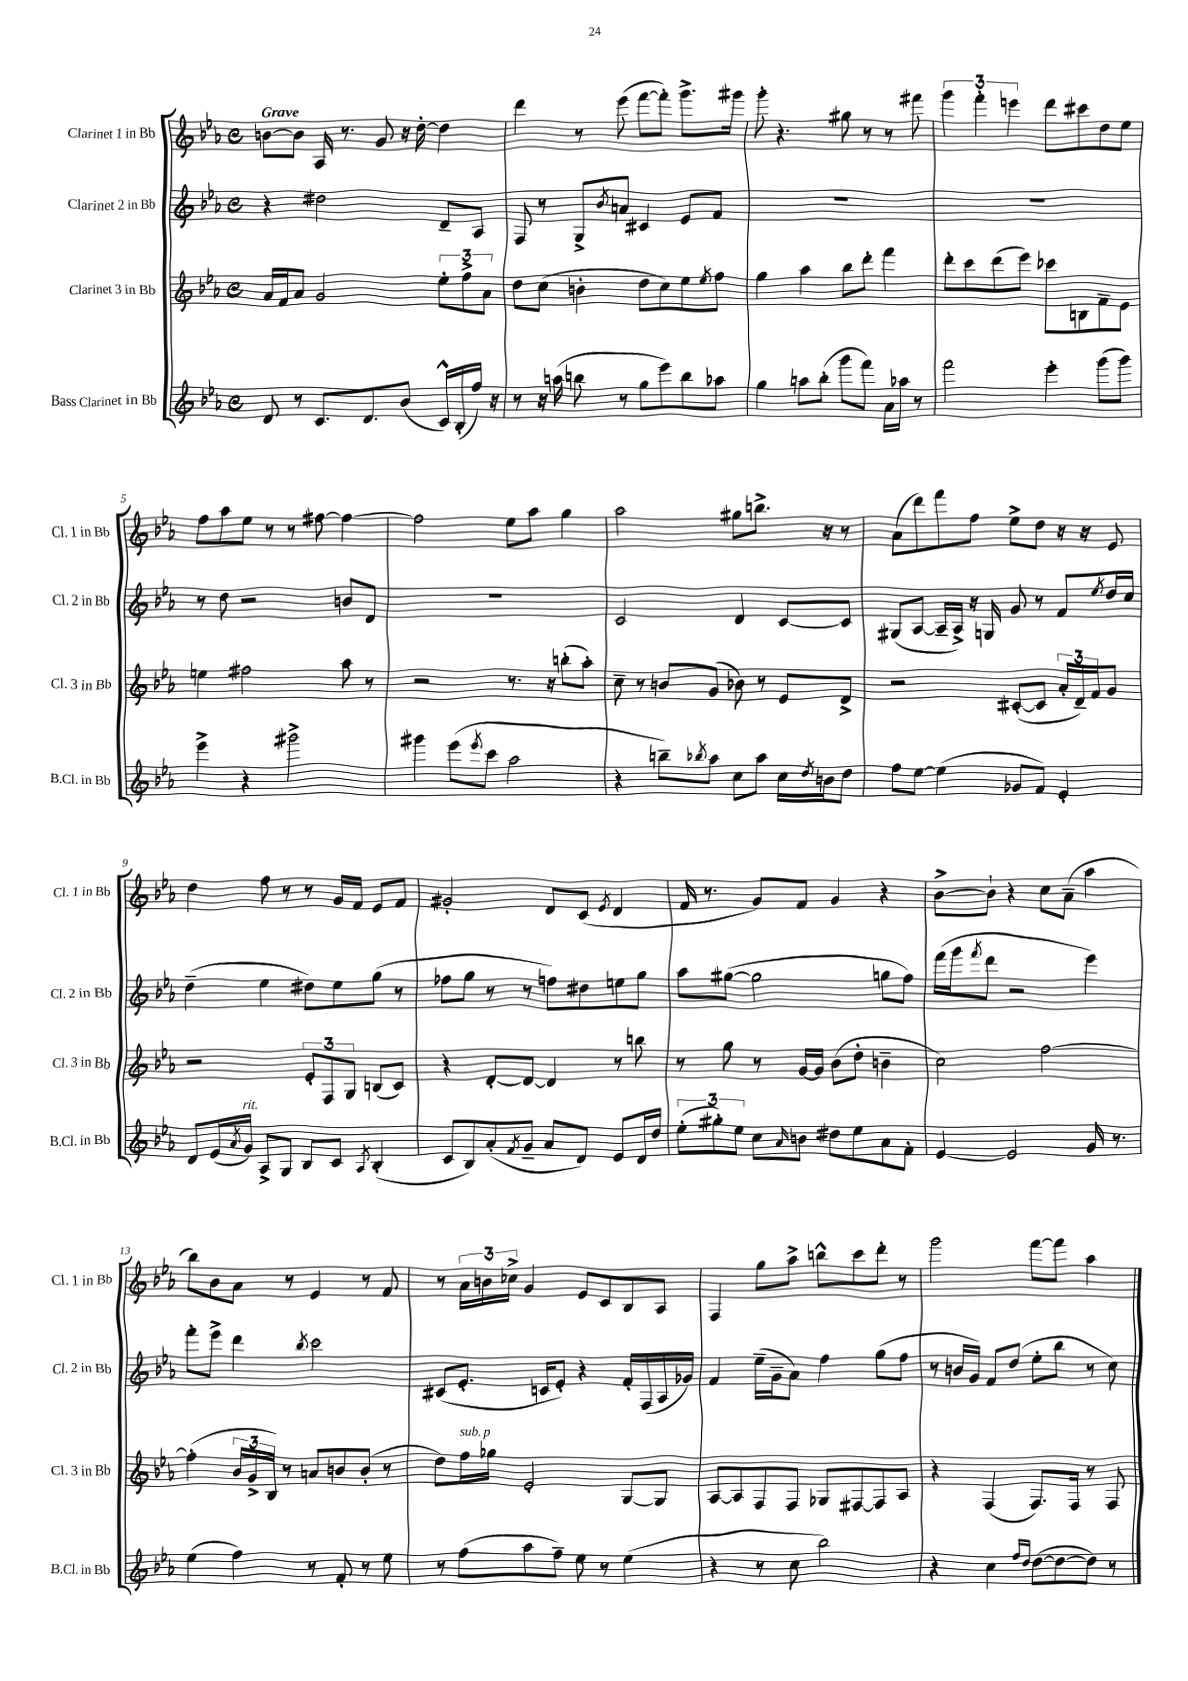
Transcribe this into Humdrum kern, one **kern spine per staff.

**kern	**kern	**kern	**kern
*part4	*part3	*part2	*part1
*staff4	*staff3	*staff2	*staff1
*I"Bass Clarinet in Bb	*I"Clarinet 3 in Bb	*I"Clarinet 2 in Bb	*I"Clarinet 1 in Bb
*I'B.Cl. in Bb	*I'Cl. 3 in Bb	*I'Cl. 2 in Bb	*I'Cl. 1 in Bb
*clefG2	*clefG2	*clefG2	*clefG2
*k[b-e-a-]	*k[b-e-a-]	*k[b-e-a-]	*k[b-e-a-]
*M4/4	*M4/4	*M4/4	*M4/4
*met(c)	*met(c)	*met(c)	*met(c)
=1	=1	=1	=1
!	!	!	!LO:TX:a:B:t=Grave
8d/	16a-/LL	4r	[8bn\L
.	16f/J	.	.
8r	8a-/J	.	8b\J]
8.c/L	2g/	2dd#X\	16A-/
.	.	.	8.r
8.d/	.	.	.
.	.	.	8g/
(8b-/J	.	.	16r
.	.	.	[16dd'\
16c^^/LL)	12ee-'\L	8d~/L	4dd\]
(16B-'/	.	.	.
.	12ff^\	.	.
16ff/JJ)	.	8A-/J	.
.	12a-\J	.	.
16r	.	.	.
=2	=2	=2	=2
8r	8dd\L	8F/	4ddd\
16r	(8cc\J	8r	.
(16aan\	.	.	.
8bbn\	4bn'\	8G^/L	8r
.	.	8qb-/	.
8r	.	8an/J	(8eee-\
8gg\L	8dd\L	4c#X/	[8fff\L
8eee-\)	8cc\)	.	8fff'\J])
8bb\	8ee-\	8e-/L	8.ggg^\L
.	8qee-/	.	.
8aa-X\J	8ff\J	8f/J	.
.	.	.	16ggg#X\Jk
=3	=3	=3	=3
4gg\	4gg\	1r	8ggg'\
.	.	.	4.r
8aan\L	4aa-\	.	.
(8bb-'\J	.	.	.
8ggg\L	8bb-\L	.	8gg#X\
8fff\J)	8ddd'\J	.	8r
16a-\LL	4fff\	.	8r
16aa-X\JJ	.	.	.
8r	.	.	8fff#X\
=4	=4	=4	=4
2fff\	8ddd'\L	1r	6ggg\
.	8ccc\	.	.
.	.	.	6fff'\
.	(8ddd\	.	.
.	.	.	6eeen\
.	8eee-\J)	.	.
4eee-'\	8ccc-X\L	.	8ddd\L
.	8Bn\	.	8ccc#X\
(8ggg\L	8f~\	.	8dd\
8ggg\J)	8e-\J	.	8ee-\J
!!LO:LB:g=z
=5	=5	=5	=5
4eee-^\	4een\	8r	8ff\L
.	.	8dd\	8aa-\
4r	2ff#X\	2r	8ee-\J
.	.	.	8r
2ggg#X^\	.	.	8r
.	.	.	[8ff#X\
.	8aa-\	8bn/L	4ff#\_
.	8r	8d/J	.
=6	=6	=6	=6
4ggg#X\	2r	1r	2ff#\]
(8eee-\L	.	.	.
8qeee-/	.	.	.
8ccc\J	.	.	.
2aa-\	8.r	.	8ee-\L
.	.	.	8aa-\J
.	16r	.	.
.	(8bbn'\L	.	4gg\
.	8aa-'\J)	.	.
=7	=7	=7	=7
4r	8cc~\	2c/	2aa-\
.	8r	.	.
8bbn~\L)	8bn/L	.	.
8qbb-X/	.	.	.
8aa-\J	(8g/J	.	.
8cc\L	8b-X\)	4d/	8gg#X\L
8aa-\J	8r	.	8.bbn^\J
16cc\LL	8e-/L	[8c/L	.
8qdd/	.	.	.
16bn\J	.	.	16r
8dd\J	8d^/J	8c/J]	8r
=8	=8	=8	=8
8ff\L	2r	(8G#X/L	(8a-\L
[8ee-\J	.	[8A-/J	8ddd\)
(4ee-\]	.	16A-~/LL]	8fff\
.	.	16A-^/JJ)	.
.	.	16r	8ff\J
.	.	16Gn/	.
8g-X/L	([8c#X'/L	8g/	8ee-^\L
8f/J)	8c#/J]	8r	8dd\J
4e-'/	24a-'/LL	8f/L	16r
.	24d~/)	.	.
.	.	.	16r
.	24f/J	.	.
.	.	8qee-/	.
.	8g/J	16dd/L	8e-/
.	.	16cc/JJ	.
!!LO:LB:g=z
=9	=9	=9	=9
8d/L	2r	(4dd~\	4dd\
(16e-/L	.	.	.
8qa-/	.	.	.
!LO:TX:a:i:t=rit.	!	!	!
16g/JJ)	.	.	.
8A-^/L	.	4ee-\	8ff\
8G/J	.	.	8r
8B-/L	12e-'/L	8dd#X\L)	8r
.	12F/	.	.
8c/J	.	8ee-\	16g/LL
.	12G/J	.	.
.	.	.	16f/JJ
8qA-/	.	.	.
(4B-'/	(8Bn/L	(8gg\J	8e-/L
.	8c/J)	8r	8f/J
=10	=10	=10	=10
8c/L	4r	8ff-X\L	2g#X'/
8B-/)	.	8gg\J	.
(8a-'/	[8d'/L	8r	.
8qf/	.	.	.
8g~/J	8d/J_	8r	.
8a-/L	4d/]	8ffn\L)	8d/L
8d/J)	.	8dd#X\	(8c/J
.	.	.	8qe-/
8e-/L	8r	8een\	4d/
16d/L	8bbn\	8gg\J	.
16dd/JJ	.	.	.
=11	=11	=11	=11
(12ee-'\L	8r	8aa-\L	16f/
.	.	.	8.r
12gg#X'\)	.	.	.
.	8gg\	([8gg#X\J	.
12ee-\J	.	.	.
8cc\L	8r	2gg#\]	8g/L)
16qqa-/	.	.	.
8bn\J	[16g/LL	.	8f/J
.	16g/JJ]	.	.
8dd#X\L	(8b-\L	.	4g/
8ee-\	8dd'\J	.	.
8a-\	4bn~\	8ggn\L	4r
8f'\J	.	8ff\J)	.
=12	=12	=12	=12
[4e-/	2cc\)	(16fff\LL	[8b-^\L
.	.	16ggg\J	.
.	.	8qfff/	.
.	.	8ddd\J	8b-`\J]
2e-/]	.	2r	4r
.	[2ff\	.	8cc\L
.	.	.	(8a-~\J
16g/	.	4eee-\)	4aa-\
8.r	.	.	.
!!LO:LB:g=z
=13	=13	=13	=13
(4ee-\	(4ff'\]	8fff'\L	8bb-\L)
.	.	8eee-^\J	8b-\
4ff\)	24b-/LL	4ddd\	8a-\J
.	24g^/	.	.
.	24B-/JJ)	.	.
.	8r	.	8r
.	.	8qbb-/	.
8r	8an/L	2ccc\	4e-/
8f'/	8bn/	.	.
8r	(8b'/J	.	8r
8ee-\	8r	.	8f/
=14	=14	=14	=14
8r	8dd\L)	(8c#X/L	8r
!	!LO:TX:a:i:t=sub. p	!	!
(8ff\L	16ff\L	8.e-'/J	24a-\LL
.	.	.	24bn\
.	16gg-X\JJ	.	.
.	.	.	24cc-X^\JJ
8aa-\	2e-'/	.	4g/
.	.	16cn/KL	.
8ff~\J)	.	8e-'/J)	.
8ee-\	.	4r	8e-/L
8r	.	.	8c/
(4ee-\	[8G/L	16f'/LL	8B-/
.	.	(16F/	.
.	8G/J]	16A-/	8A-/J
.	.	16g-X/JJ)	.
=15	=15	=15	=15
4r	[8A-/L	4f/	4F/
.	8A-/]	.	.
8r	8F/	(16ee-~\LL	8gg\L
.	.	16g~\J	.
8cc\	8F/J	8a-\J)	8aa-^\J
2bb-\)	8G-X/L	4ff\	8bbn^^\L
.	[8F#X/	.	8ccc\
.	8F#/]	(8gg\L	8ddd'\J
.	8A-/J	8ff\J	8r
=16	=16	=16	=16
4r	4r	8r	2ggg\
.	.	16bn/LL	.
.	.	16g/JJ)	.
4cc\	(4F/	8f/L	.
.	.	(8dd/J	.
16qqff/LL	.	.	.
16qqdd/JJ	.	.	.
([8dd\L	8.F/L)	8ee-'\L	[8fff\L
8dd\_	.	8bb-\J	8fff\J]
.	16F/Jk	.	.
8dd\J])	8r	8r	4aa-\
8r	8F/	8cc\)	.
==	==	==	==
*-	*-	*-	*-
